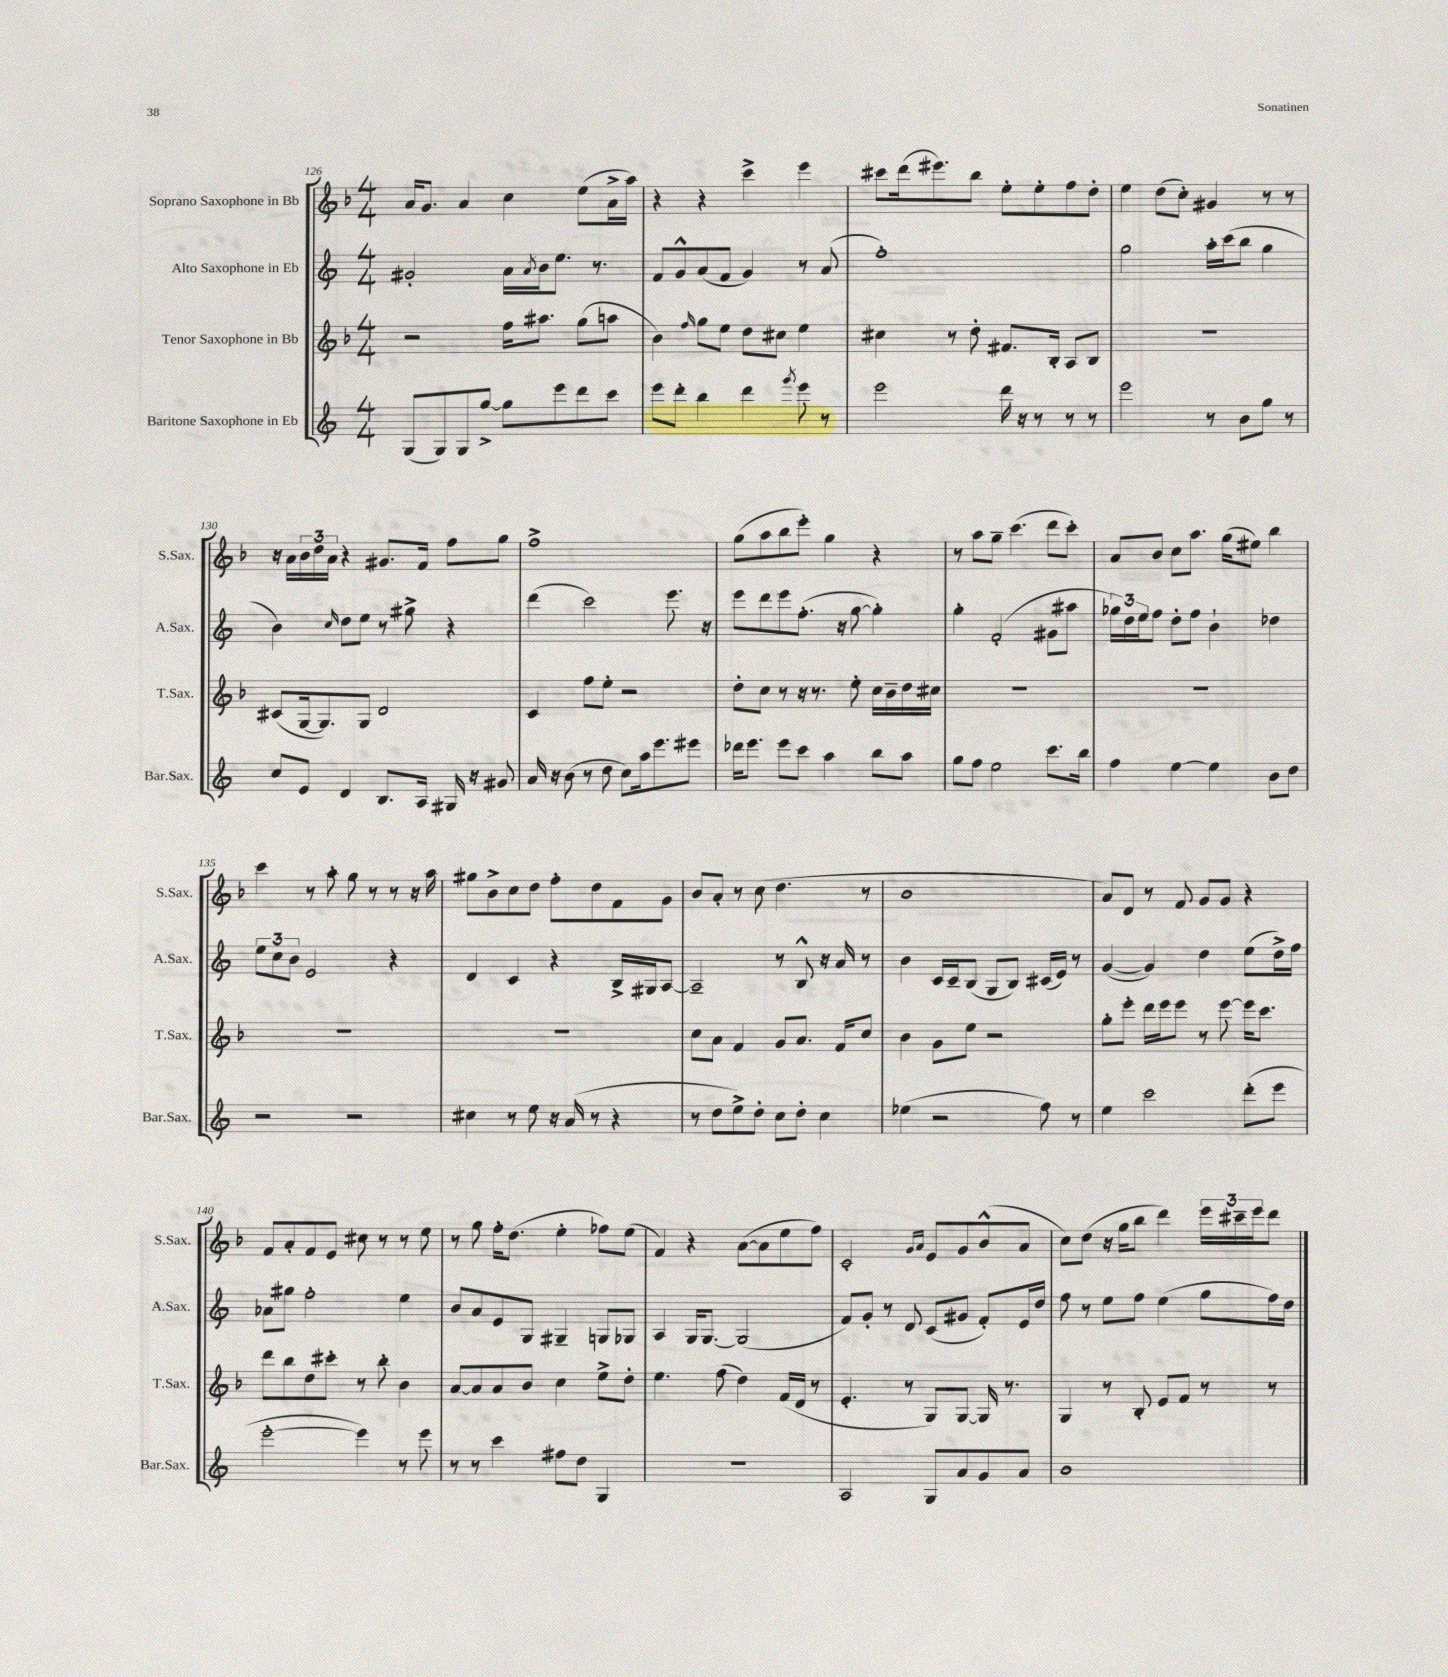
<<
\new StaffGroup <<
\new Staff = "s0" \with { instrumentName = "Soprano Saxophone in Bb" shortInstrumentName = "S.Sax." } {
    \clef treble \key f \major \numericTimeSignature \time 4/4
    a'16 g'8. a'4 c''4 e''8( a'16-> a''16) |
    r4 r4 c'''4-> e'''4 |
    cis'''8 d'''16( eis'''8.) bes''8 e''8-. e''8-. f''8 d''8-. |
    e''4 d''8( c''8-.) gis'4 r8 r8 |
    r16 a'16 \tuplet 3/2 { bes'16 d''16 a'16 } r4 gis'8. f'16 f''8 g''8 |
    f''1-> |
    g''8( a''8 bes''8 e'''8-.) g''4 r4 |
    r8 a''8 g''8-- c'''4.( d'''8 c'''8-.) |
    a'8 bes'8 c''8 a''8. g''16( eis''8) bes''4 |
    c'''4 r8 a''8-. g''8 r8 r8 r16 a''16 |
    gis''8 bes'8-> c''8 d''8 f''8-. d''8 f'8 g'8 |
    bes'8 a'8-. r8 c''8( d''4. r8 |
    bes'1 |
    a'8) d'8 r8 f'8 g'8 g'8 r4 |
    f'8 a'8-. f'8 e'8 cis''8 r8 r8 e''8 |
    r8 g''8 f''16-. d''8.( e''4-. fes''8) e''8( |
    f'4) r4 a'8~( a'8 e''8 f''8) |
    c'2-. \grace { g'16 a'16 } e'8 g'8 bes'8-^( a'8 |
    c''8) d''8( r16 g''16 bes''8 d'''4) \tuplet 3/2 { e'''16 cis'''16-- e'''16 } d'''8 \bar "|." |
}
\new Staff = "s1" \with { instrumentName = "Alto Saxophone in Eb" shortInstrumentName = "A.Sax." } {
    \clef treble \key c \major \numericTimeSignature \time 4/4
    gis'2-. a'16 \acciaccatura { a'8 } b'16 e''8. r8. |
    f'8 g'8-^ a'8( f'8 g'4) r8 a'8( |
    f''1-.) |
    g''2 a''16-. c'''16( b''8 g''4 |
    b'4) \grace { c''16 } d''8 e''8 r8 gis''8-> r4 |
    d'''4( c'''2) e'''8. r16 |
    e'''8 d'''8 e'''8 f''8.-.( r16 g''8~ g''4-.) |
    g''4-. f'2-.( gis'8 ais''8 |
    \tuplet 3/2 { ges''16) d''16 e''16 } f''8 d''8-. f''8 b'4-! des''4 |
    \tuplet 3/2 { e''8 c''8 b'8 } e'2 r4 |
    d'4 c'4 r4 b16-> gis16 a8~ |
    a2-- r8 b8-^ r16 a'16 r8 |
    b'4 c'16 c'16-- b8( g8 b8) cis'16( e'16) r8 |
    g'4~( g'4) d''4 e''8( d''16->) f''16 |
    aes'8 gis''8 f''2-. e''4 |
    b'8 a'8 e'8 g8 gis4-- g8 ges8 |
    a4 g16 g8.~ g2( |
    f'8) g'8-. r8 d'8 c'8( gis'8 f'8-.) e'16 d''16 |
    f''8 r8 e''8 f''8 e''4( g''8 f''16) d''16 \bar "|." |
}
\new Staff = "s2" \with { instrumentName = "Tenor Saxophone in Bb" shortInstrumentName = "T.Sax." } {
    \clef treble \key f \major \numericTimeSignature \time 4/4
    r2 f''16 ais''8. g''8( a''8 |
    bes'4) \grace { f''16 } g''8 e''8 d''8 cis''8 e''4 |
    cis''4 r8 d''8-. fis'8. bes16-. a8 bes8 |
    r1 |
    cis'8( g16~ g8.) g8 d'2 |
    c'4 f''8 e''8-. r2 |
    d''8-. c''8 r8 r16 r8. e''8-. c''16 bes'16-- d''16 cis''16 |
    R1 |
    R1 |
    R1 |
    R1 |
    c''8 a'8 f'4 g'8 a'8. f'16 c''8 |
    bes'4 g'8 e''8 r2 |
    g''8-. e'''8-. d'''16 e'''16 e'''8 r8 e'''8~ e'''16 c'''8. |
    d'''8 bes''8 d''8 cis'''8-. r8 bes''8-. bes'4 |
    a'8~ a'8 a'8 bes'8 c''4 e''8-> d''8-. |
    e''4. f''8( d''4) f'16( d'16 r8 |
    e'4.-. r8 g8) g8~ g16 r8. |
    g4 r8 bes8-. e'8 f'8 r8 r8 \bar "|." |
}
\new Staff = "s3" \with { instrumentName = "Baritone Saxophone in Eb" shortInstrumentName = "Bar.Sax." } {
    \clef treble \key c \major \numericTimeSignature \time 4/4
    g8( g8) g8 g''8~-> g''8 e'''8 d'''8 c'''8 |
    e'''8 d'''8-. b''4 d'''4 \acciaccatura { g'''8 } e'''8 r8 |
    e'''2 d'''16 r16 r8 r8 r8 |
    e'''2 r8 b'8 g''8 r8 |
    c''8 e'8 d'4 b8. a16 gis16 r16 gis'8 |
    a'16 r16 b'8( r8 d''8 c''8) a''16 e'''8. eis'''8 |
    des'''16 e'''8. e'''8 c'''8 a''4 b''8 a''8 |
    g''8 f''8 e''2 c'''8. b''16 |
    f''4 e''4~ e''4 b'8 d''8 |
    r2 r2 |
    cis''4 r8 e''8 r16 a'16( r8 r4 |
    r8 d''8 e''8->) d''8-. c''8 d''8-. c''4 |
    ees''4( r2 f''8) r8 |
    e''4 c'''2 d'''8-.( e'''8 |
    e'''2~-. e'''4) r8 e'''8 |
    r8 r8 c'''4 fis''8 d''8 g4 |
    R1 |
    a2 g8 a'8 g'8 a'8 |
    b'1 \bar "|." |
}
>>
>>
\layout { \context { \Score currentBarNumber = #126 } }
